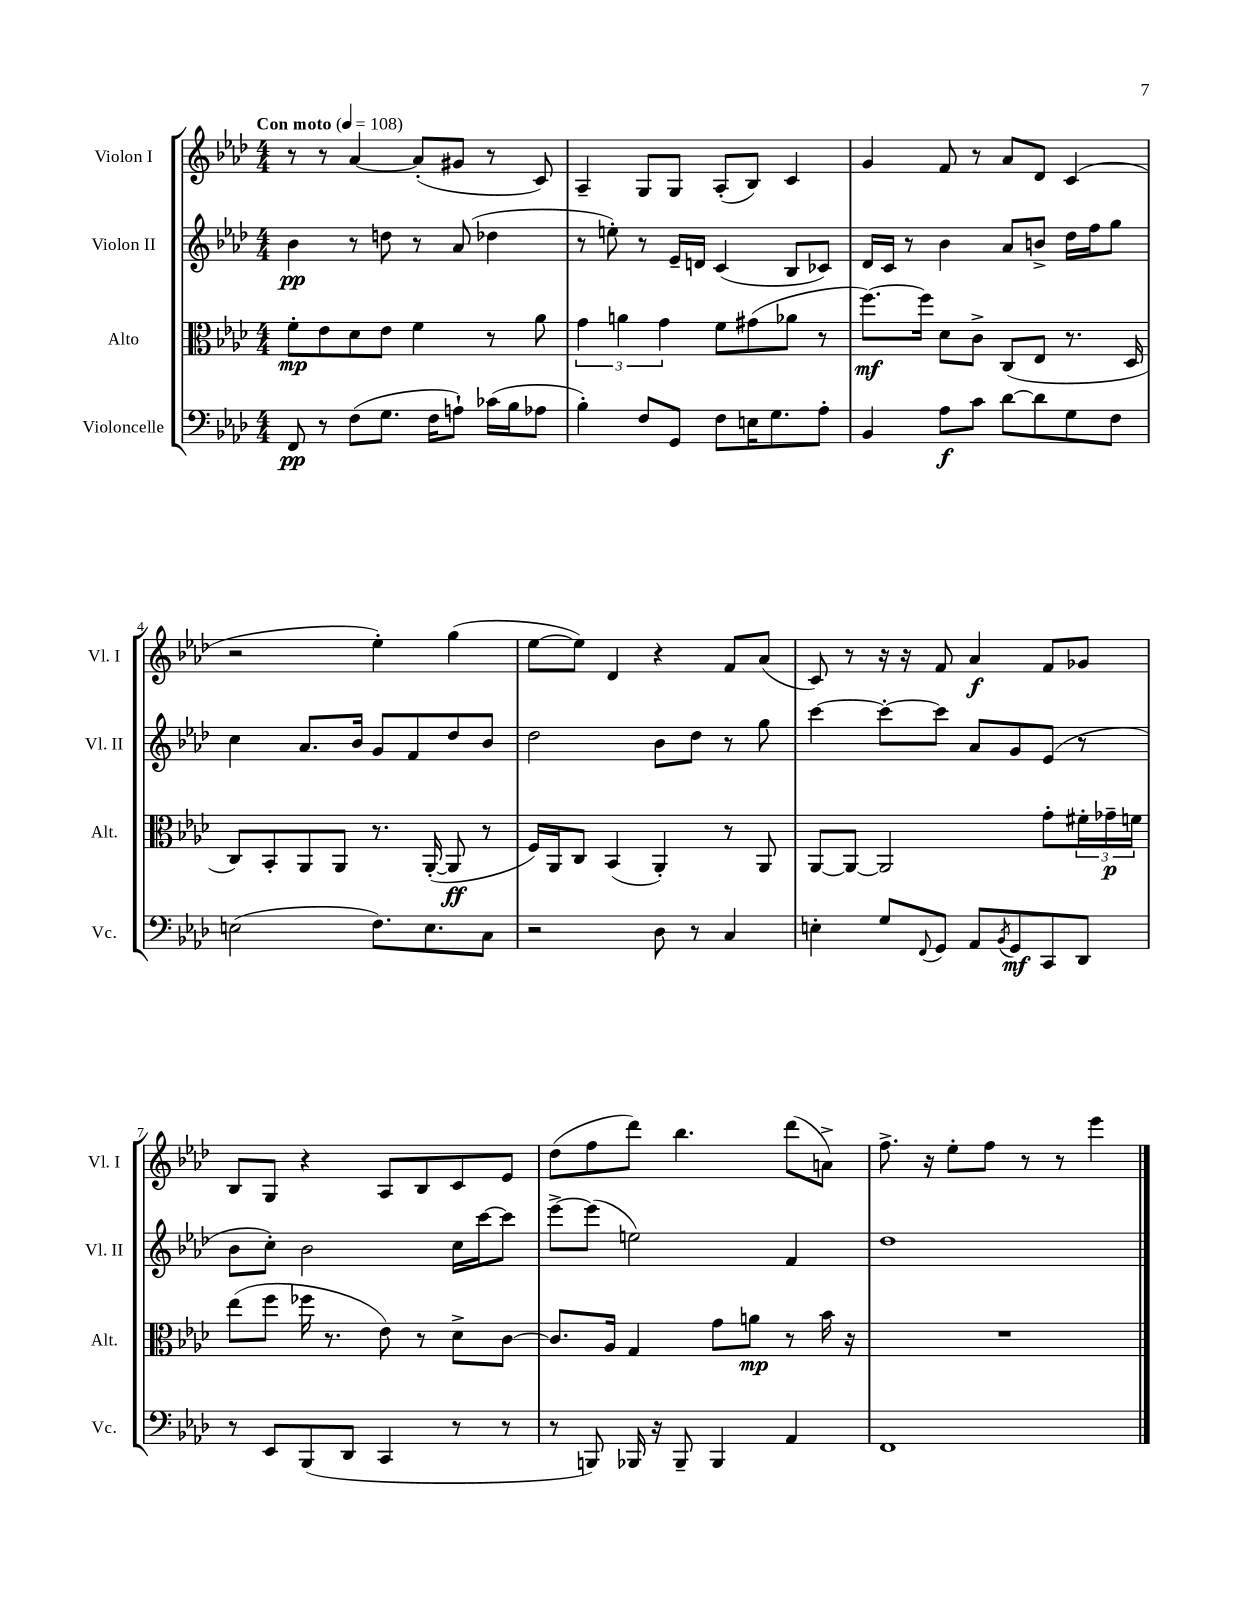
<<
\new StaffGroup <<
\new Staff = "s0" \with { instrumentName = "Violon I" shortInstrumentName = "Vl. I" } {
    \clef treble \key aes \major \numericTimeSignature \time 4/4 \tempo "Con moto" 4 = 108
    r8 r8 aes'4~ aes'8-.( gis'8 r8 c'8) |
    aes4-- g8 g8 aes8-.( bes8) c'4 |
    g'4 f'8 r8 aes'8 des'8 c'4( |
    r2 ees''4-.) g''4( |
    ees''8~ ees''8) des'4 r4 f'8 aes'8( |
    c'8) r8 r16 r16 f'8 aes'4\f f'8 ges'8 |
    bes8 g8 r4 aes8 bes8 c'8 ees'8 |
    des''8( f''8 des'''8) bes''4. des'''8( a'8->) |
    f''8.-> r16 ees''8-. f''8 r8 r8 ees'''4 \bar "|." |
}
\new Staff = "s1" \with { instrumentName = "Violon II" shortInstrumentName = "Vl. II" } {
    \clef treble \key aes \major \numericTimeSignature \time 4/4
    bes'4\pp r8 d''8 r8 aes'8( des''4 |
    r8 e''8-.) r8 ees'16-- d'16 c'4( bes8 ces'8) |
    des'16 c'16 r8 bes'4 aes'8 b'8-> des''16 f''16 g''8 |
    c''4 aes'8. bes'16 g'8 f'8 des''8 bes'8 |
    des''2 bes'8 des''8 r8 g''8 |
    c'''4~ c'''8~-. c'''8 aes'8 g'8 ees'8( r8 |
    bes'8 c''8-.) bes'2 c''16 c'''16~ c'''8 |
    ees'''8~-> ees'''8( e''2) f'4 |
    des''1 \bar "|." |
}
\new Staff = "s2" \with { instrumentName = "Alto" shortInstrumentName = "Alt." } {
    \clef alto \key aes \major \numericTimeSignature \time 4/4
    f'8-.\mp ees'8 des'8 ees'8 f'4 r8 aes'8 |
    \tuplet 3/2 { g'4 a'4 g'4 } f'8 gis'8( aes'8 r8 |
    f''8.~\mf) f''16 des'8 c'8-> c8( ees8 r8. des16 |
    c8) bes,8-. aes,8 aes,8 r8. aes,16~-.( aes,8\ff r8 |
    f16) aes,16 c8 bes,4( aes,4-.) r8 aes,8 |
    aes,8~ aes,8~ aes,2 g'8-. \tuplet 3/2 { fis'16-. ges'16--\p f'16 } |
    ees''8( f''8 fes''16 r8. ees'8) r8 des'8-> c'8~ |
    c'8. aes16 g4 g'8 a'8\mp r8 bes'16 r16 |
    R1 \bar "|." |
}
\new Staff = "s3" \with { instrumentName = "Violoncelle" shortInstrumentName = "Vc." } {
    \clef bass \key aes \major \numericTimeSignature \time 4/4
    f,8\pp r8 f8( g8. f16 a8-!) ces'16( bes16 aes8 |
    bes4-.) f8 g,8 f8 e16 g8. aes8-. |
    bes,4 aes8\f c'8 des'8~ des'8 g8 f8 |
    e2( f8.) e8. c8 |
    r2 des8 r8 c4 |
    e4-. g8 \appoggiatura { f,8 } g,8 aes,8 \acciaccatura { bes,8 } g,8\mf c,8 des,8 |
    r8 ees,8 bes,,8( des,8 c,4 r8 r8 |
    r8 b,,8) bes,,16 r16 bes,,8-- bes,,4 aes,4 |
    f,1 \bar "|." |
}
>>
>>
